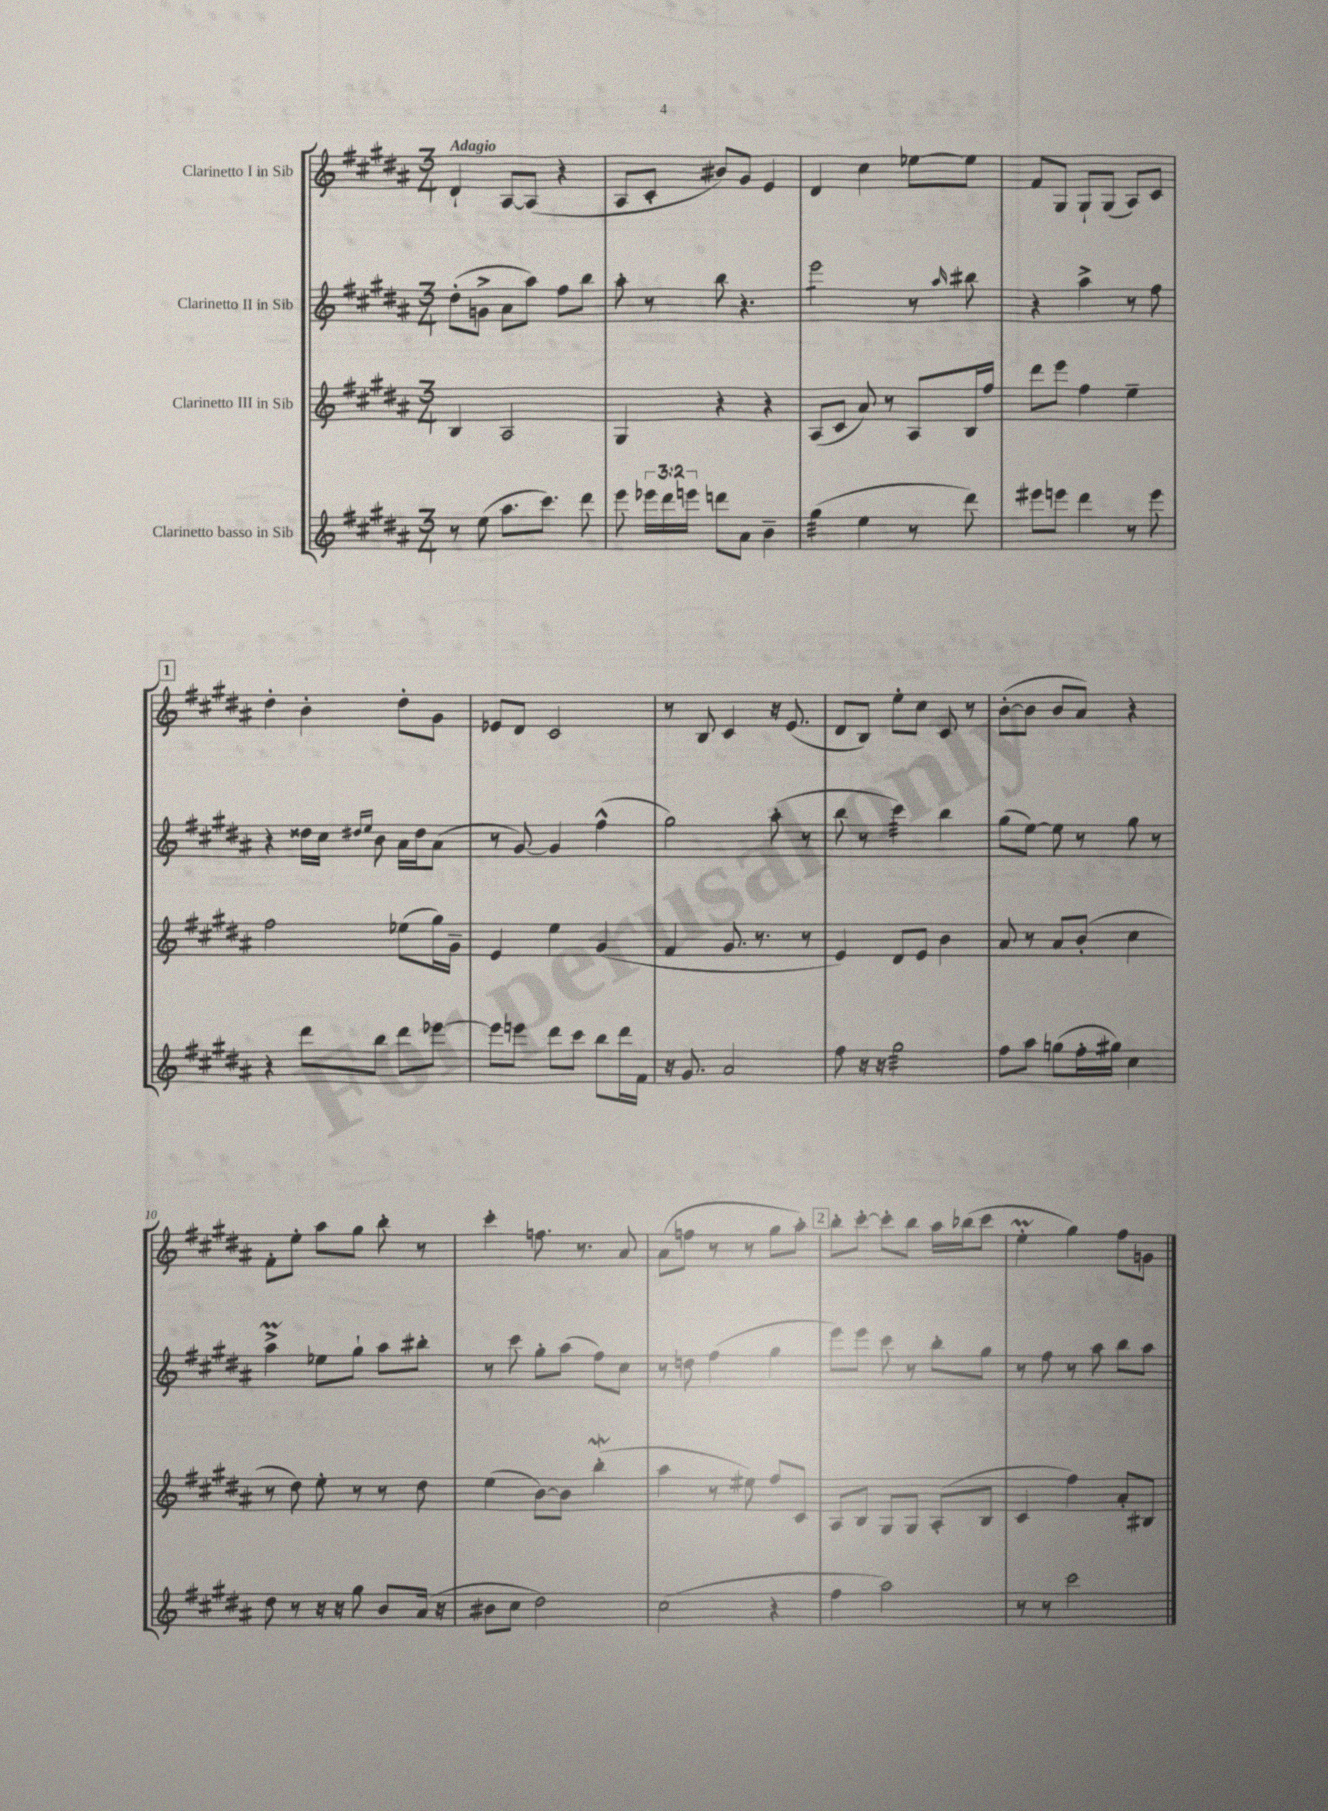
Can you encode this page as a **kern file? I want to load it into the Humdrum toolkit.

**kern	**kern	**kern	**kern
*staff4	*staff3	*staff2	*staff1
*clefG2	*clefG2	*clefG2	*clefG2
*k[f#c#g#d#a#]	*k[f#c#g#d#a#]	*k[f#c#g#d#a#]	*k[f#c#g#d#a#]
*M3/4	*M3/4	*M3/4	*M3/4
8r	4B	(8dd#'	4d#`
(8ee	.	8g^	.
8.aa#	2A#	8a#	[8A#
.	.	8aa#)	(8A#]
8.ccc#)	.	.	.
.	.	8ff#	4r
8ddd#	.	8bb	.
=	=	=	=
8eee	4G#	8aa#'	8A#
24eee-	.	8r	8c#'
24ddd#	.	.	.
24eee	.	.	.
8ddd	4r	8bb	8b#)
8a#	.	4.r	8g#
4b~	4r	.	4e
=	=	=	=
(4gg#	(8A#	2eee	4d#
.	8c#	.	.
4ee	8a#)	.	4cc#
.	8r	.	.
8r	8A#	8r	[8ee-
.	.	16qqaa#	.
8ddd#)	16B	8bb#	8ee-]
.	16ff#	.	.
=	=	=	=
8eee#	8ddd#	4r	8f#
8eee	8eee	.	8G#
4ddd#	4ff#	4aa#^	8G#`
.	.	.	(8G#
8r	4ee~	8r	8A#)
8eee	.	8ff#	8c#
=	=	=	=
4r	2ff#	4r	4dd#'
8ddd#	.	16dd##	4b'
.	.	16cc#	.
.	.	16qqdd#	.
.	.	16qqee	.
8bb	.	8b	.
8ddd#	(8ee-	16a#	8dd#'
.	.	16dd#	.
[8eee-	16gg#)	(8a#	8g#
.	16g#~	.	.
=	=	=	=
8eee-]	4e	8r	8e-
8eee	.	[8g#)	8d#
8ddd#	4ee	4g#]	2c#
8ccc#	.	.	.
8bb	(4g#	(4ff#^^	.
16ddd#	.	.	.
16f#	.	.	.
=	=	=	=
16r	4f#	2gg#)	8r
8.g#	.	.	.
.	.	.	8B
2a#	8.g#	.	4c#
.	8.r	.	.
.	.	(8aa#'	16r
.	.	.	(8.e
.	8r	8r	.
=	=	=	=
8ff#	4e)	8bb	8d#
16r	.	8r	8B)
16r	.	.	.
2gg#	8d#	4ccc#)	8ee'
.	8e	.	8cc#
.	4b	4bb	8c#
.	.	.	8r
=	=	=	=
8ff#	8a#	(8gg#	([8b'
8aa#	8r	[8ee)	8b]
(8gg	8a#	8ee]	8b
16ff#'	(8b'	8r	8a#)
16gg#)	.	.	.
4cc#	4cc#	8gg#	4r
.	.	8r	.
=	=	=	=
8dd#	8r	4aa#^	8f#'
8r	8dd#)	.	8ee'
16r	8ee'	8ee-	8aa#
16r	.	.	.
8gg#	8r	8gg#`	8gg#
8b	8r	8aa#	8bb'
(16a#	8dd#	8bb#'	8r
16r	.	.	.
=	=	=	=
8b#	(4ee	8r	4ccc#'
8cc#	.	8ccc#	.
2dd#)	[8b)	8gg#'	8.ff
.	8b]	(8aa#	.
.	.	.	8.r
.	(4bb'	8ff#)	.
.	.	8cc#	8a#
=	=	=	=
(2cc#	4aa#	8r	(8a#
.	.	8dd	8ff
.	8r	(4ff#	8r
.	8ee#)	.	8r
4r	8ff#	4gg#	8gg#
.	8c#	.	8aa#')
=	=	=	=
4ff#	8A#	8eee)	8bb'
.	8B	8eee	[8ccc#'
2aa#)	8G#	8ccc#	8ccc#']
.	8G#	8r	8bb
.	(8A#'	8bb'	16aa#
.	.	.	(16bb-
.	8B	8gg#	8ccc#
=	=	=	=
8r	4c#	8r	4ee'
8r	.	8ff#	.
2ccc#	4ff#)	8r	4gg#)
.	.	8aa#	.
.	8a#'	8bb	8ff#
.	8B#	8aa#	8g
==	==	==	==
*-	*-	*-	*-
